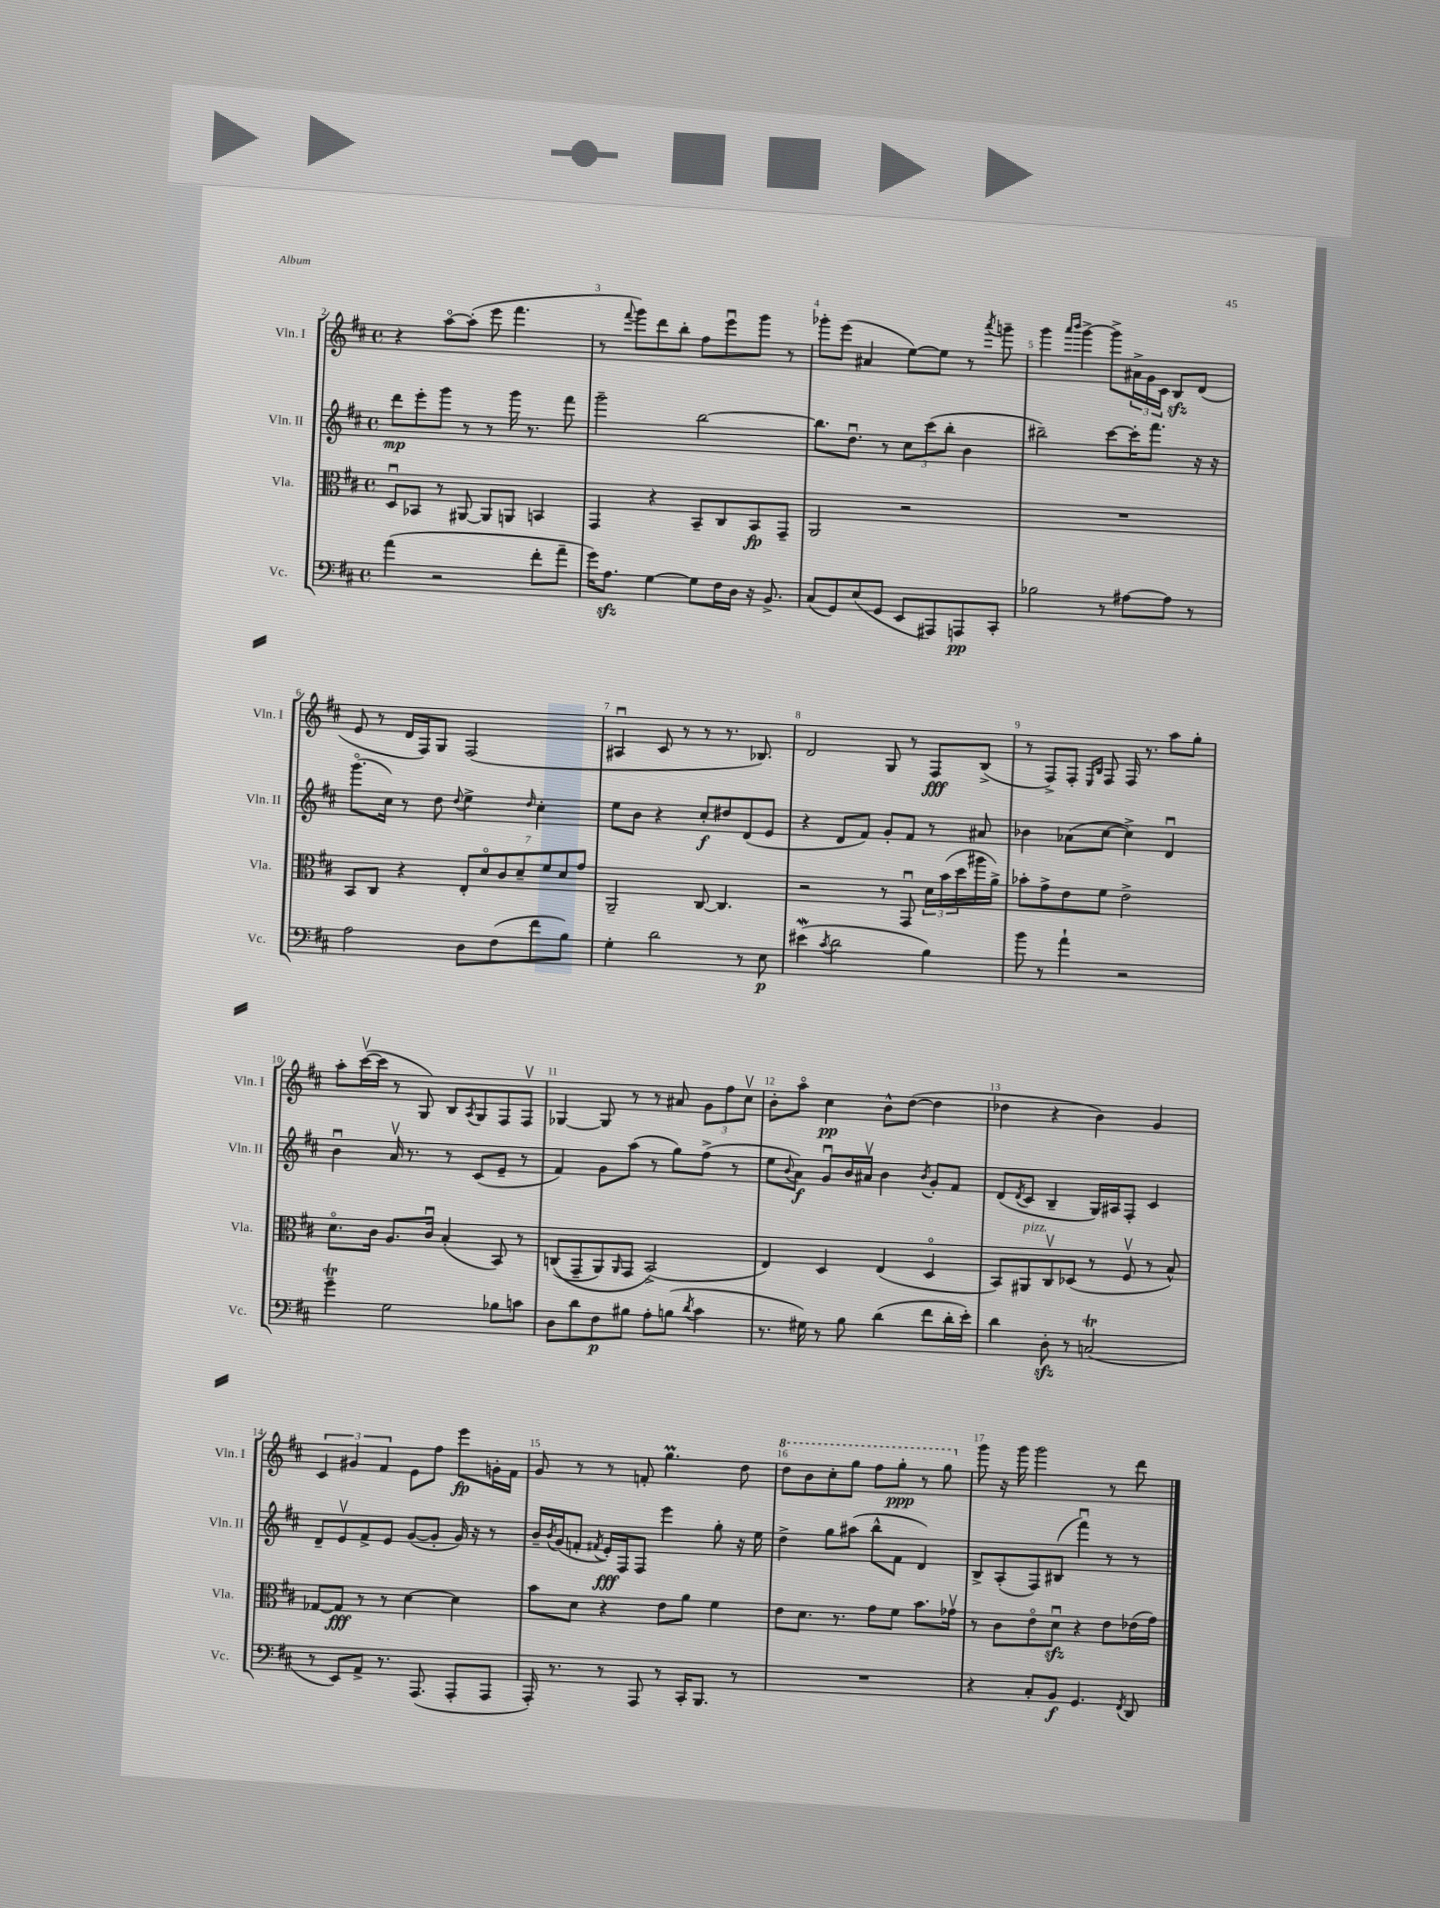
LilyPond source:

<<
\new StaffGroup <<
\new Staff = "s0" \with { instrumentName = "Vln. I" shortInstrumentName = "Vln. I" } {
    \clef treble \key d \major \defaultTimeSignature \time 4/4
    r4 a''8~\flageolet a''8-.( e'''8 fis'''4. |
    r8 \appoggiatura { fis'''8 } g'''8) d'''8 b''8-. fis''8 e'''8\downbow g'''8 r8 |
    ges'''8-. e'''8( ais'4 e''8~) e''8 r8 \acciaccatura { a'''8 } g'''8-- |
    g'''4 \grace { a'''16 b'''16 } g'''4~-> g'''8-> \tuplet 3/2 { ais'16-> g'16 cis'16 } b8\sfz d'8( |
    e'8 r8 d'16 fis16) g8 fis2( |
    ais4\downbow cis'8 r8 r8 r8. bes8.) |
    d'2 g8 r8 fis8\fff b8->( |
    r8 fis8->) fis8-. \grace { e16 b16 } fis8 fis16 r8. a''8 g''8-. |
    a''8-. cis'''16~\upbow( cis'''16 r8 g8) b8 \acciaccatura { a8 } g8 fis8 fis8\upbow |
    ges4~ ges8 r8 r8 ais'8 \tuplet 3/2 { g'8 fis''8 cis''8\upbow } |
    b'8-. a''8\flageolet cis''4\pp b'8-^ d''8~( d''4 |
    des''4 r4 b'4) g'4 |
    \tuplet 3/2 { cis'4 gis'4 fis'4 } e'8 fis''8 e'''8\fp g'16-. fis'16 |
    g'8 r8 r8 f'8-. g''4.\prall d''8 |
    \ottava #1 d'''8 b''8 cis'''8-. g'''8 fis'''8 g'''8-.\ppp r8 g'''8 \ottava #0 |
    g'''8 r16 g'''16 g'''2 r8 d'''8 \bar "|." |
}
\new Staff = "s1" \with { instrumentName = "Vln. II" shortInstrumentName = "Vln. II" } {
    \clef treble \key d \major \defaultTimeSignature \time 4/4
    d'''8\mp e'''8-. g'''8 r8 r8 g'''16 r8. fis'''8 |
    g'''2-- b''2~ |
    b''8. d''8.\downbow r8 \tuplet 3/2 { cis''8 cis'''8( b''8-. } b'4 |
    bis''2--) cis'''8~ cis'''16-. fis'''8. r16 r16 |
    g'''8.\flageolet( cis''16) r8 d''8 \appoggiatura { d''8 } e''4-> \grace { d''16 } cis''4-. |
    e''8 b'8 r4 cis''8-.\f dis''8 d'8( e'8 |
    r4 d'8 fis'8) g'8-. fis'8 r8 ais'8 |
    bes'4 aes'8( cis''8~ cis''4->) d'4\downbow |
    b'4\downbow a'16\upbow r8. r8 cis'8( e'8-- r8 |
    fis'4) g'8 a''8( r8 g''8) fis''8->( r8 |
    e''8 \appoggiatura { b'8 } a'8\f) g'8\downbow b'16 ais'16\upbow b'4 \acciaccatura { b'8 } g'8-. fis'8 |
    d'8( \acciaccatura { d'8 } cis'8 b4-- g16) ais16 fis8-. cis'4 |
    d'8-- e'8\upbow fis'8-> e'8 g'8~( g'8-. g'16) r16 r8 |
    b'16-- \acciaccatura { b'8 } g'16( f'8-. \acciaccatura { fis'8 } e'16-.\fff) fis16 fis8 e'''4 g''8-. r16 e''16 |
    d''4-> g''8 ais''8( b''8-^ fis'8 d'4) |
    b8-> a8-.( fis8) bis8( fis'''4\downbow) r8 r8 \bar "|." |
}
\new Staff = "s2" \with { instrumentName = "Vla." shortInstrumentName = "Vla." } {
    \clef alto \key d \major \defaultTimeSignature \time 4/4
    d8\downbow bes,8 r8 ais,8~ ais,8 a,8 b,4 |
    g,4 r4 b,8-- cis8 b,8\fp g,8-- |
    a,2 r2 |
    R1 |
    b,8 cis8 r4 \tuplet 7/4 { e8-. d'8\flageolet cis'8 d'8-- fis'8 d'8 g'8 } |
    a,2-- cis8~ cis4. |
    r2 r8 g,8\downbow \tuplet 3/2 { d'16 b'16( d''16 } ais''16 a'16->) |
    bes'8-. g'8-> e'8 fis'8 e'2-> |
    d'8.\flageolet cis'16 a8. cis'16\downbow b4-.( b,8) r8 |
    c8(\( g,8-- a,8) \grace { a,16 } g,8 b,2->(\) |
    e4) d4 e4( d4\flageolet |
    b,8) ais,8^\markup { \italic "pizz." } cis8\upbow des8( r8 fis8\upbow r8 b8-^) |
    ges8~ ges8\fff r8 r8 d'4~ d'4 |
    b'8 d'8 r4 e'8 a'8 fis'4 |
    e'8 d'8. r8. g'8 fis'8 b'8. ges'16\upbow |
    r8 cis'8 e'8\flageolet d'8\downbow\sfz r4 e'8 ees'16( g'16) \bar "|." |
}
\new Staff = "s3" \with { instrumentName = "Vc." shortInstrumentName = "Vc." } {
    \clef bass \key d \major \defaultTimeSignature \time 4/4
    a'4( r2 fis'8-. a'8-- |
    g'16) a8.\sfz g4~ g8 fis16 d16 r16 b,8.-> |
    cis8( g,8) e8( g,8 e,8 ais,,8) a,,8\pp cis,8-. |
    bes2 r8 ais8~ ais8 r8 |
    a2 d8 fis8( fis'8 b8) |
    g4-. d'2 r8 e8\p |
    eis'4\mordent( \acciaccatura { cis'8 } d'2 b4) |
    b'8 r8 a'4-! r2 |
    g'4--\trill g2 bes8 c'8 |
    d8 d'8 fis8\p bis8 a8-. b8( \acciaccatura { d'8 } cis'4 |
    r8. gis16) r8 b8 d'4( fis'8 d'16-. e'16-.) |
    d'4 d8-.\sfz r8 c2\trill( |
    r8 e,8) a,8-> r8. a,,8.( a,,8-. a,,8 |
    a,,16-.) r8. r8 a,,8 r8 cis,16-. b,,8. r8 |
    R1 |
    r4 cis8-. b,8\f g,4. \acciaccatura { fis,8 } d,8 \bar "|." |
}
>>
>>
\layout { \context { \Score currentBarNumber = #2 \override BarNumber.break-visibility = ##(#f #t #t) barNumberVisibility = #all-bar-numbers-visible } }
